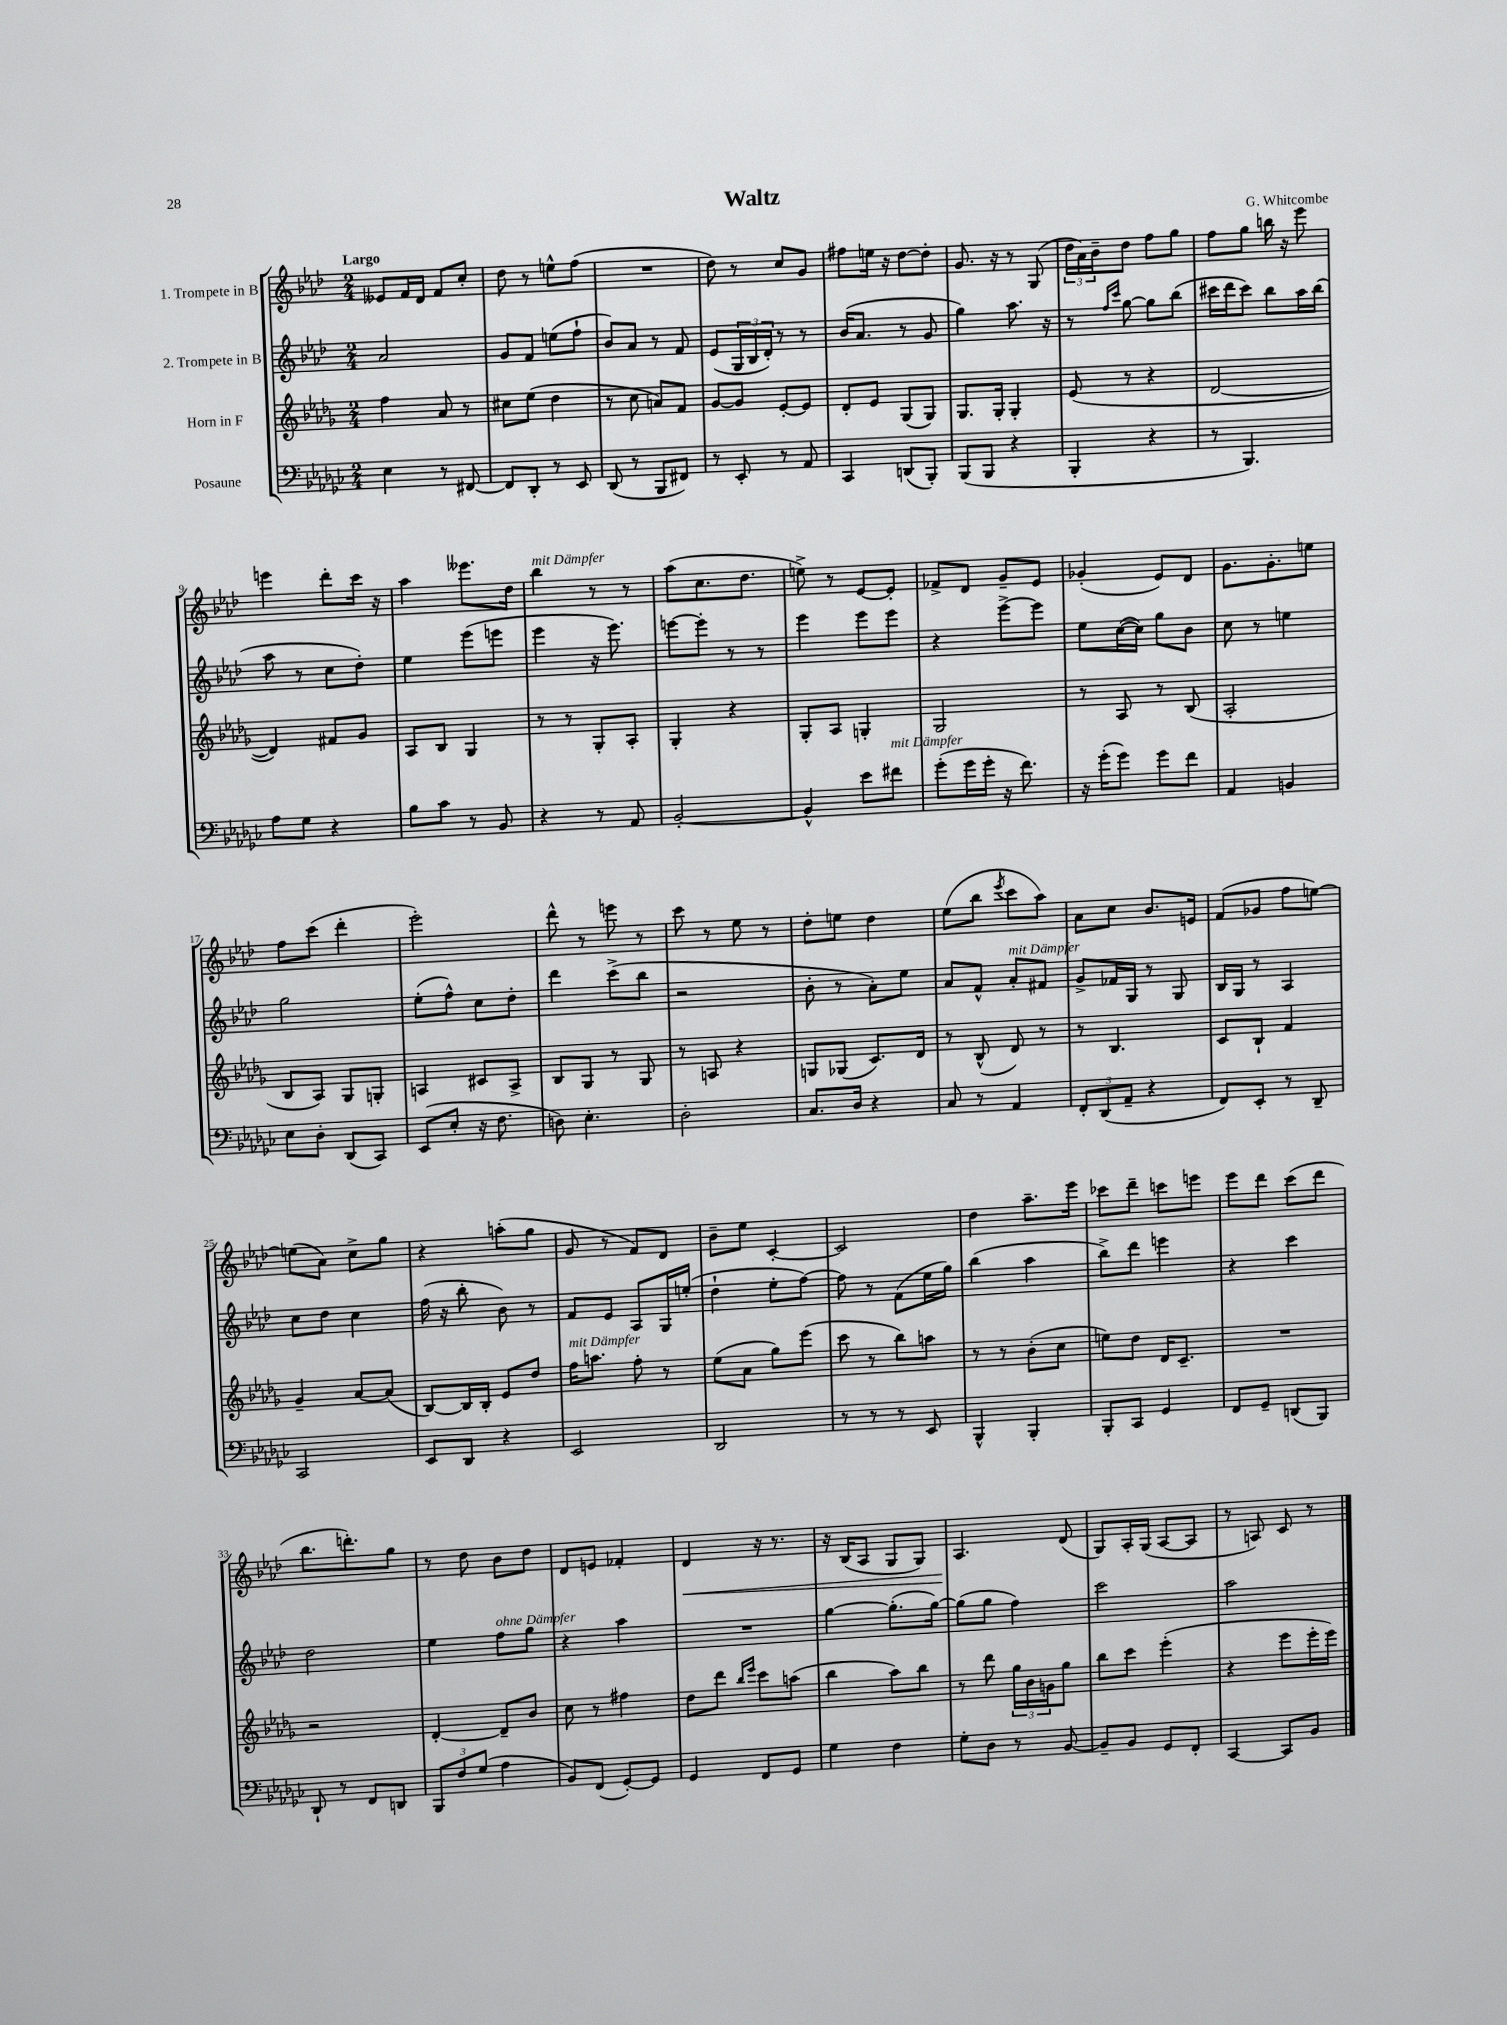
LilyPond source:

\header { title = "Waltz" composer = "G. Whitcombe" }
<<
\new StaffGroup <<
\new Staff = "s0" \with { instrumentName = "1. Trompete in B" } {
    \clef treble \key aes \major \numericTimeSignature \time 2/4 \tempo "Largo"
    eeses'8 f'16 des'16 f'8 c''8-. |
    des''8 r8 e''8-^ f''8( |
    R2 |
    des''8) r8 c''8 g'8 |
    fis''8 e''16 r16 des''8~ des''8-. |
    g'8. r16 r8 g8( |
    \tuplet 3/2 { des''16 aes'16) bes'16-- } des''8 f''8 g''8 |
    f''8 g''8 b''16 r16 ees'''8 |
    e'''4 des'''8-. c'''16 r16 |
    aes''4 eeses'''8. des''16 |
    bes''4^\markup { \italic "mit Dämpfer" } r8 r8 |
    aes''8( c''8. des''8. |
    e''8->) r8 ees'8~ ees'8-. |
    fes'8-> des'8 g'8-- ees'8 |
    ges'4-.( ees'8) des'8 |
    g'8. g'8.-. e''8 |
    f''8 c'''8( des'''4-. |
    ees'''2-.) |
    des'''8-^ r8 e'''8 r8 |
    c'''8 r8 ees''8 r8 |
    des''8-. e''8 des''4 |
    ees''8( bes''8 \acciaccatura { ees'''8 } c'''8 aes''8) |
    aes'8 c''8 bes'8. e'16 |
    f'8( ges'8 f''8 e''8~) |
    e''8( aes'8) c''8-> g''8 |
    r4 a''8-.( g''8 |
    g'8 r8 f'8) des'8 |
    bes'8-- ees''8 c'4~-. |
    c'2 |
    des''4 aes''8.-- ees'''16 |
    ces'''8 des'''8-- c'''8 e'''8 |
    ees'''8 des'''8 c'''8( des'''8 |
    bes''8. d'''8.-.) g''8 |
    r8 des''8 bes'8 des''8 |
    des'8 e'8 fes'4-. |
    des'4\< r16 r8. |
    r16 bes16( aes8 g8 g8) |
    aes4.\! des'8( |
    g8) aes16-. g16( aes8~ aes8 |
    r8 a8) c'8 r8 \bar "|." |
}
\new Staff = "s1" \with { instrumentName = "2. Trompete in B" } {
    \clef treble \key aes \major \numericTimeSignature \time 2/4
    aes'2 |
    g'8 f'8 e''8( f''8-! |
    bes'8) aes'8 r8 f'8 |
    ees'8( \tuplet 3/2 { g16 bes16 des'16-.) } r8 r8 |
    bes'16( aes'8. r8 g'8 |
    g''4) aes''8. r16 |
    r8 \grace { f''16 c'''16 } g''8~ g''8 bes''8( |
    cis'''16 des'''16 cis'''8) bes''8 aes''16 bes''16( |
    aes''8 r8 c''8 des''8-.) |
    ees''4 ees'''8( e'''8 |
    ees'''4 r16 ees'''8.) |
    e'''8~ e'''8-. r8 r8 |
    ees'''4 ees'''8 ees'''8 |
    r4 ees'''8~-> ees'''8 |
    ees''8 c''16~( c''16) g''8 bes'8 |
    c''8 r8 e''4 |
    g''2 |
    ees''8-.( f''8-^) c''8 des''8-. |
    des'''4 c'''8->( bes''8 |
    r2 |
    bes'8-. r8 aes'8-.) ees''8 |
    aes'8 f'8-^ aes'8-.^\markup { \italic "mit Dämpfer" } fis'8 |
    g'8-> fes'16 g16 r8 g8 |
    bes16 g16 r8 aes4 |
    c''8 des''8 c''4 |
    f''16( r16 bes''8-. bes'8) r8 |
    f'8 ees'8 aes8 g16 e''16-.( |
    des''4-! ees''8-. f''8~) |
    f''8 r8 f'8( ees''16 g''16) |
    bes''4( aes''4 |
    bes''8->) des'''8 e'''4 |
    r4 c'''4 |
    des''2 |
    ees''4 f''8^\markup { \italic "ohne Dämpfer" } g''8 |
    r4 aes''4 |
    R2 |
    g''4~ g''8.-.( g''16~) |
    g''8( g''8 f''4) |
    c'''2 |
    aes''2 \bar "|." |
}
\new Staff = "s2" \with { instrumentName = "Horn in F" } {
    \clef treble \key des \major \numericTimeSignature \time 2/4
    f''4 aes'8 r8 |
    cis''8 ees''8( des''4 |
    r8 c''8 a'8) f'8 |
    ges'8~ ges'8 ees'8~-. ees'8 |
    des'8-. ees'8 ges8( ges8) |
    ges8. ges16-. ges4-. |
    ees'8( r8 r4 |
    des'2~ |
    des'4) fis'8 ges'8 |
    aes8 bes8 ges4 |
    r8 r8 ges8-. aes8-. |
    ges4-. r4 |
    ges8-. aes8 g4-. |
    ges2 |
    r8 aes8 r8 bes8( |
    aes2-. |
    bes8 aes8) ges8 g8-. |
    a4 cis'8 a8-> |
    bes8 ges8 r8 ges8 |
    r8 a8 r4 |
    g8 ges8( c'8.) des'16 |
    r8 bes8-^( des'8) r8 |
    r8 bes4. |
    c'8 bes8-! f'4 |
    ges'4-- aes'8~ aes'8( |
    bes8~) bes16 bes16-. ees'8 des''8 |
    f''16^\markup { \italic "mit Dämpfer" } a''8. f''8-. r8 |
    ees''8( aes'8 ges''8) ees'''8( |
    c'''8 r8 bes''8) a''8 |
    r8 r8 bes'8-.( c''8 |
    e''8) des''8 des'16 c'8.-- |
    R2 |
    r2 |
    des'4~-. des'8-- bes'8 |
    c''8 r8 fis''4 |
    des''8 des'''8 \grace { bes''16 ees'''16 } c'''8 a''8( |
    bes''4 aes''8) bes''8 |
    r8 des'''8 \tuplet 3/2 { ges''16 bes'16 g'16 } ges''8 |
    bes''8 c'''8 ees'''4-.( |
    r4 ees'''8 ees'''16-. ees'''16) \bar "|." |
}
\new Staff = "s3" \with { instrumentName = "Posaune" } {
    \clef bass \key ges \major \numericTimeSignature \time 2/4
    ees4 r8 fis,8~ |
    fis,8 des,8-. r8 ees,8 |
    des,8( r8 bes,,8 fis,8) |
    r8 ees,8-. r8 aes,8 |
    ces,4 d,8( bes,,8-.) |
    bes,,8( bes,,8 r4 |
    bes,,4-. r4 |
    r8 bes,,4.) |
    aes8 ges8 r4 |
    bes8 ces'8 r8 bes,8 |
    r4 r8 aes,8 |
    bes,2~-. |
    bes,4-^ ees'8 fis'8^\markup { \italic "mit Dämpfer" } |
    ges'8-.( ges'16 ges'16-. r16 f'8.) |
    r16 ges'16-.( ges'8) ges'8 f'8 |
    aes,4 b,4 |
    ees8 des8-. des,8( ces,8) |
    ees,8( ees8-. r16 f8. |
    d8) ees4.-. |
    des2-. |
    ces8. des16 r4 |
    ces8 r8 aes,4 |
    \tuplet 3/2 { f,8-. des,8( aes,8-- } r4 |
    f,8) ees,8-. r8 des,8-- |
    ces,2 |
    ees,8 des,8 r4 |
    ees,2 |
    des,2 |
    r8 r8 r8 ees,8 |
    bes,,4-^ bes,,4-. |
    bes,,8-. ces,8 ges,4 |
    f,8 ges,8-- d,8( bes,,8) |
    des,8-! r8 f,8 d,8 |
    \tuplet 3/2 { bes,,8 f8 ges8( } aes4 |
    bes,8) f,8( ges,8~-.) ges,8 |
    ges,4 f,8 ges,8 |
    ges4 f4 |
    ges8-. des8 r8 bes,8~ |
    bes,8-- bes,8 ges,8 f,8-. |
    ces,4~ ces,8 bes,8 \bar "|." |
}
>>
>>
